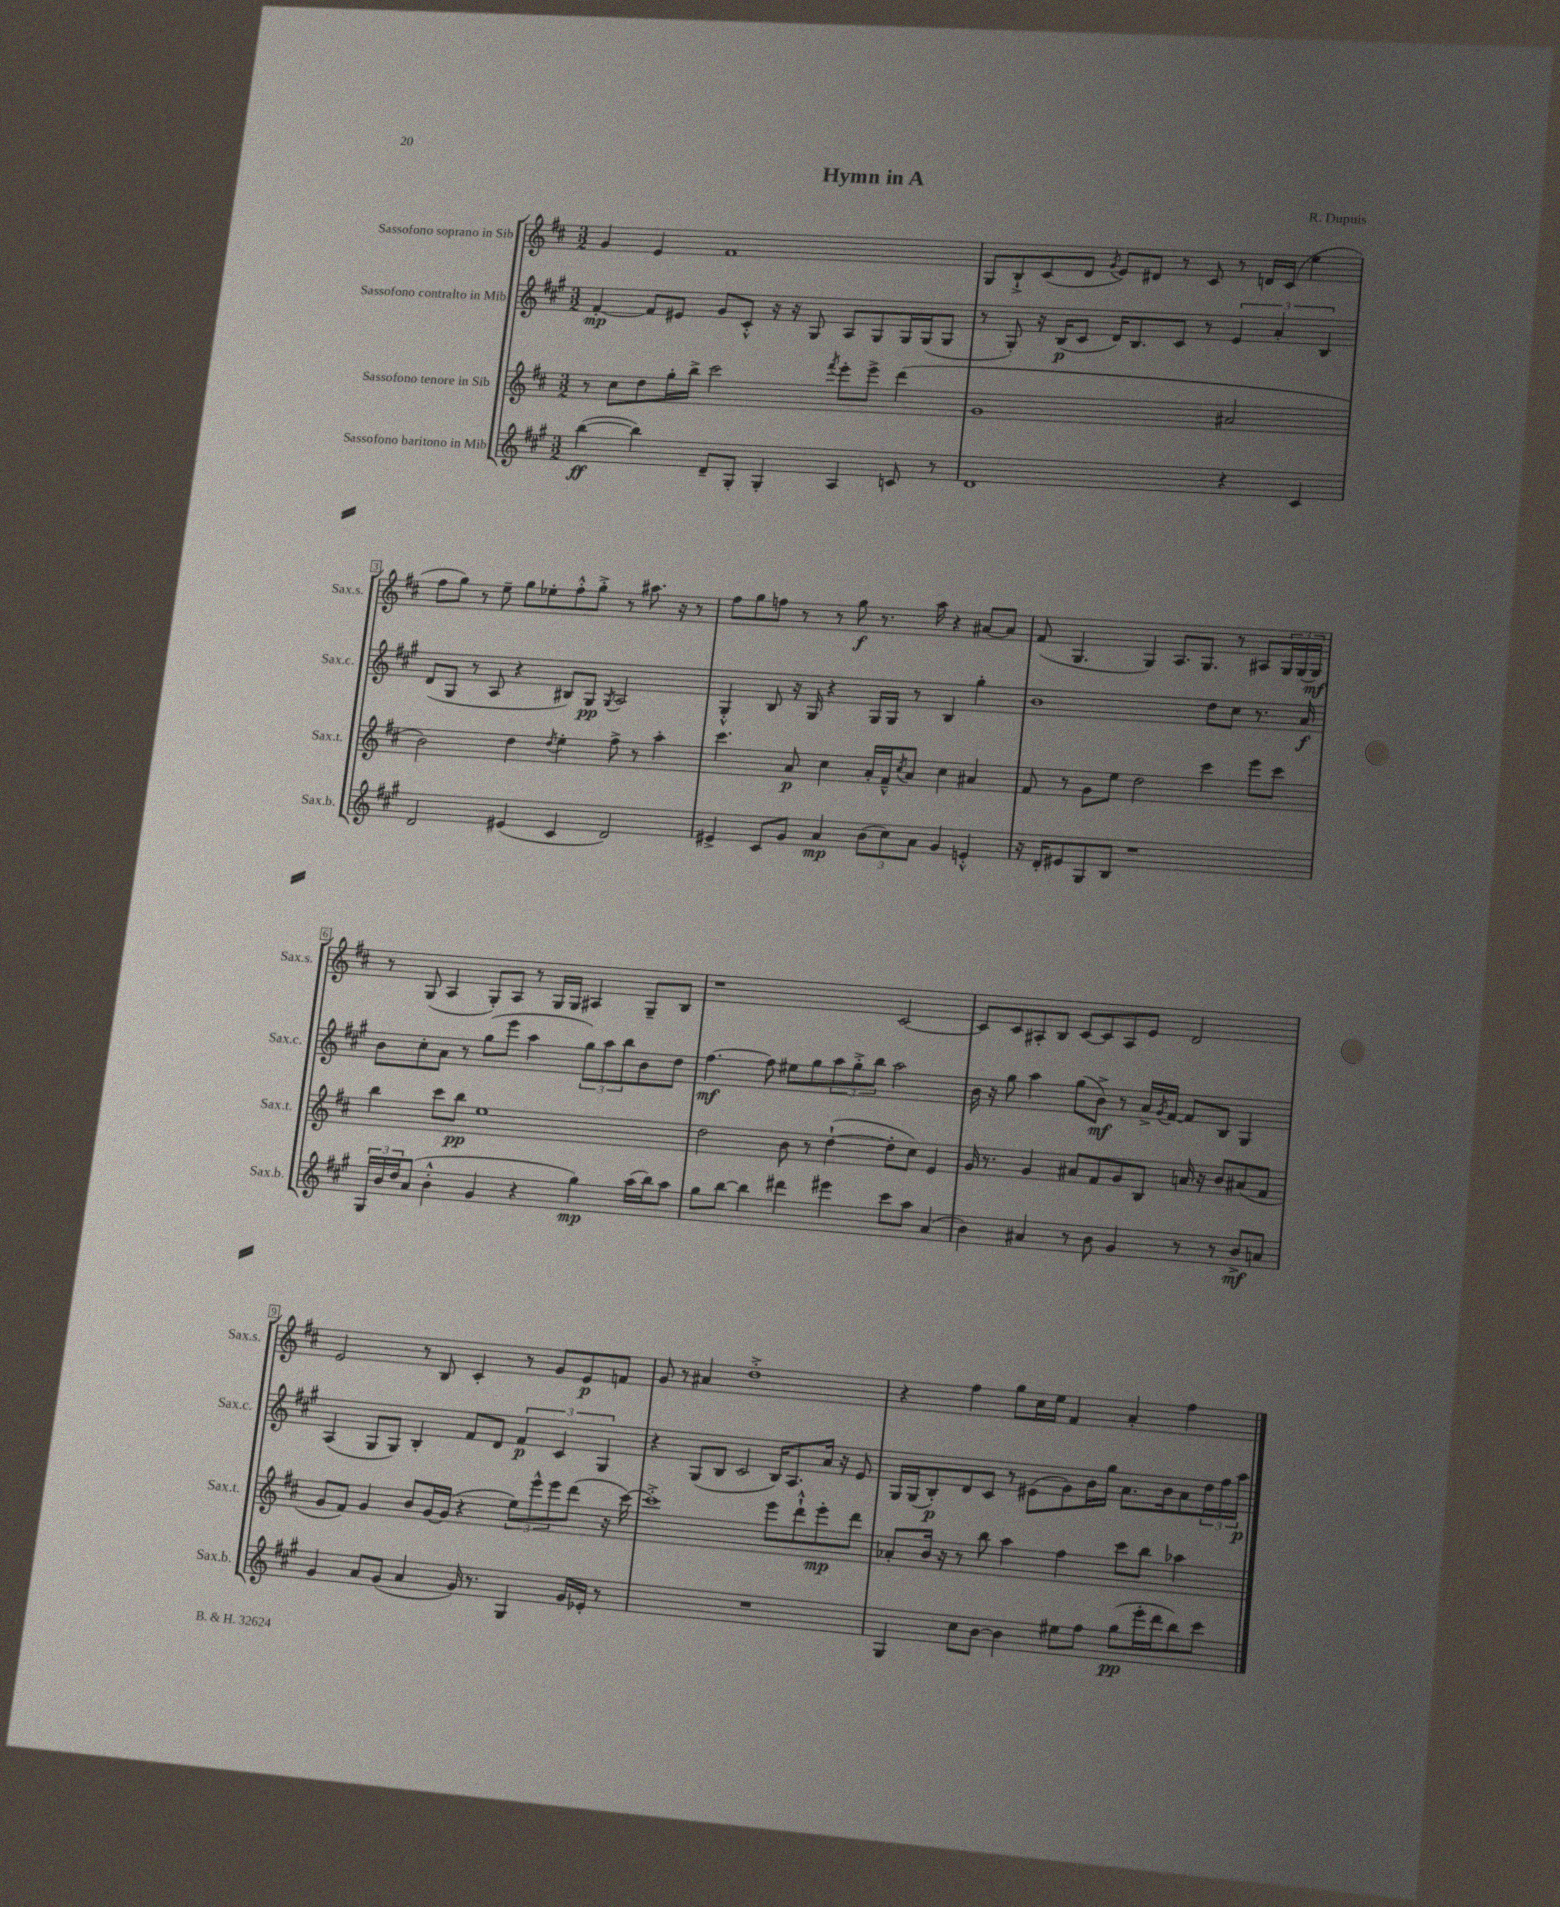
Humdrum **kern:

**kern	**kern	**kern	**kern
*staff4	*staff3	*staff2	*staff1
*clefG2	*clefG2	*clefG2	*clefG2
*k[f#c#g#]	*k[f#c#]	*k[f#c#g#]	*k[f#c#]
*M3/2	*M3/2	*M3/2	*M3/2
([4bb	8r	[4f#'	4g
.	8cc#	.	.
4bb])	8dd	8f#]	4e
.	16gg'	8e#	.
.	16bb^	.	.
8d~	2ccc#	8g#	1f#
8G#'	.	8c#'^^	.
4G#'	.	16r	.
.	.	16r	.
.	.	8G#	.
.	8qfff#	.	.
4A	8eee'	8A	.
.	8eee^	8G#	.
8c	(4ddd	16G#	.
.	.	(16G#	.
8r	.	8G#	.
=	=	=	=
1d	1g	8r	8G
.	.	8G#')	8B`^
.	.	16r	(8c#
.	.	(16B	.
.	.	8c#	8d
.	.	.	8qg
.	.	16d)	8e)
.	.	8.B	.
.	.	.	8d#
.	.	8c#	8r
.	.	8r	8c#
4r	2a#	6e	8r
.	.	.	16d
.	.	6a'	.
.	.	.	(16c#
4c#	.	.	4ee
.	.	6B	.
=	=	=	=
2d	2b)	(8d	8ff#
.	.	8G#	8gg)
.	.	8r	8r
.	.	8A	8ee~
(4e#	4dd	4r	8gg
.	.	.	8ee-'
.	8qdd	.	.
4c#	4ee'	8B#)	8ff#'^^
.	.	8G#	8gg'^
.	.	8qG#	.
2d)	8ff#^	2A	8r
.	8r	.	8.aa#
.	4aa'	.	.
.	.	.	16r
.	.	.	8r
=	=	=	=
4e#^	4.ccc#	4G#'^^	8ff#
.	.	.	8gg
8c#	.	8B	8ff
8g#	8a	16r	8r
.	.	16G#	.
4a	4cc#	4r	8r
.	.	.	8gg
(12b	16a'	16G#	8.r
.	16f#~^^	16G#	.
12cc#)	.	.	.
.	8qcc#	.	.
.	8a	8r	.
12a	.	.	.
.	.	.	16aa
4g#	4cc#	4B	4r
4e'^^	4a#	4gg#'	[8a#
.	.	.	8a#]
=	=	=	=
16r	8f#	1b	(8f#
16d'	.	.	.
8e#	8r	.	4.G
8G#	8g	.	.
8B	8ee	.	.
1r	2dd	.	4G)
.	.	.	8.A
.	.	.	8.G
.	4ccc#	8dd	.
.	.	8cc#	8r
.	8eee	8.r	8A#
.	8ccc#	.	24G
.	.	.	(24G
.	.	16a	.
.	.	.	24G)
=	=	=	=
24G#	4bb	8b	8r
24b	.	.	.
24dd	.	.	.
(8a	.	8cc#'	(8G
4b'^^	8ccc#	8a	4A
.	8bb	8r	.
4g#	1ee	(8gg#	8G')
.	.	8eee	8A
4r	.	4aa	8r
.	.	.	16G
.	.	.	16G
4gg#)	.	12gg#)	4A#
.	.	12aa	.
.	.	12bb	.
(16aa	.	8b	8G~
16bb)	.	.	.
8aa	.	8dd	8B
=	=	=	=
8gg#	2dd	[4.ff#	1r
[8bb	.	.	.
4bb]	.	.	.
.	.	8ff#]	.
4ddd#	8b	8ee#	.
.	8r	8gg#	.
4eee#	([4dd`	12aa	.
.	.	12gg#'^	.
.	.	12bb	.
8ccc#	8dd']	2aa	[2c#
8aa	8cc#)	.	.
(4a	4e	.	.
=	=	=	=
4b)	16g	16b	8c#]
.	8.r	16r	.
.	.	8gg#	8c#
4a#	4g	4aa	8A#'
.	.	.	8B
8r	8a#	(8gg#	[8c#
8b	8f#	8b^)	8c#]
4g#	8g	8r	8A#
.	8B	16a^	8e
.	.	8qg#	.
.	.	[16f#	.
8r	16a	8f#]	2d
.	16r	.	.
8r	8b	8B	.
8b^	(8a#	4G#	.
8a	8f#	.	.
=	=	=	=
4g#	8g	(4A	2e
.	8f#)	.	.
8a	4g	8G#	.
(8g#	.	8G#)	.
4a	8b	4B'	8r
.	[16g	.	8B
.	(16g]	.	.
16g#)	4r	8f#	4c#'
8.r	.	.	.
.	.	8d	.
4G#	12ee)	6f#	8r
.	12eee^^	.	.
.	.	.	8g
.	12eee	6c#	.
16g#	(8ddd	.	8e
16e-'	.	.	.
.	.	6G#	.
8r	16r	.	8f
.	[16ccc#)	.	.
=	=	=	=
1.r	1ccc#'^]	4r	8g
.	.	.	8r
.	.	(8G#	4a#
.	.	8B	.
.	.	2c#	1dd'^
.	8eee	16B)	.
.	.	8.A	.
.	8ddd`^^	.	.
.	8eee'	16a	.
.	.	16r	.
.	8ddd	8e	.
=	=	=	=
4G#	8a-'	16G#	4r
.	.	(16G#	.
.	16b	8B')	.
.	16r	.	.
8cc#	8r	8d	4ff#
[8b	8bb	8c#	.
4b]	4aa	8r	8gg
.	.	(8e#	16cc#
.	.	.	16ee
8ee#	4ff#	8g#)	4f#
8ff#	.	16b	.
.	.	16gg#	.
(8gg#	8ccc#	8.a	4a'
16eee'	8bb	.	.
16ddd	.	16b	.
8bb)	4aa-	8a	4ff#
8ccc#	.	24dd	.
.	.	24ff#	.
.	.	24aa	.
==	==	==	==
*-	*-	*-	*-
